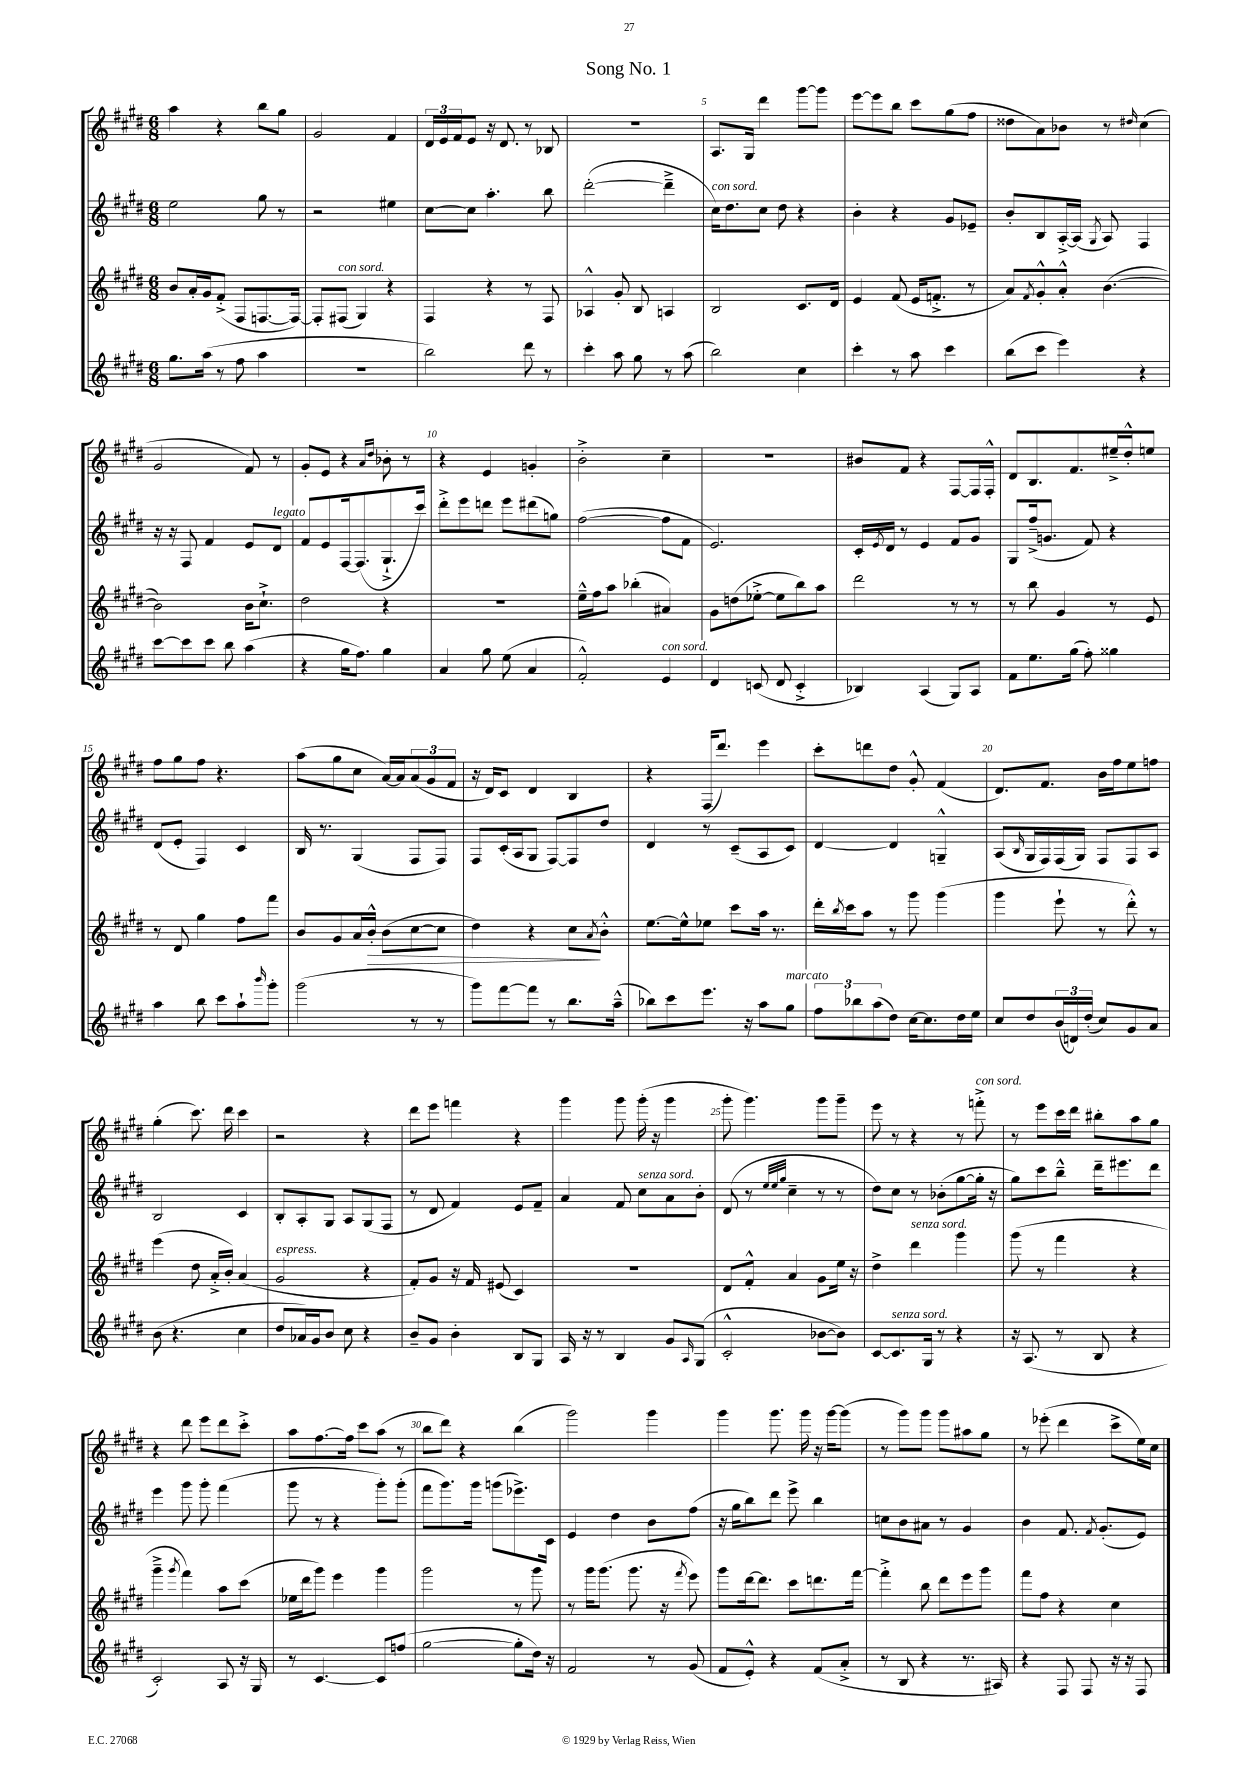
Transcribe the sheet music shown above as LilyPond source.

\header { title = "Song No. 1" }
<<
\new StaffGroup <<
\new Staff = "s0" {
    \clef treble \key e \major \numericTimeSignature \time 6/8
    a''4 r4 b''8 gis''8 |
    gis'2 fis'4 |
    \tuplet 3/2 { dis'16 e'16 fis'16 } e'8 r16 dis'8. r8 bes8 |
    R2. |
    a8. gis16 dis'''4 gis'''8~ gis'''8 |
    e'''8~ e'''8 b''8 cis'''8 gis''8( fis''8 |
    disis''8 a'8) bes'8 r8 \grace { dis''16 } cis''4( |
    gis'2 fis'8) r8 |
    gis'8-. e'8 r4 \grace { a'16 dis''16 } bes'8-. r8 |
    r4 e'4 g'4-. |
    b'2-.-> cis''4-- |
    R2. |
    bis'8 fis'8 r4 fis8~ fis16 fis16-.-^ |
    dis'8 b8. fis'8. eis''16---> dis''16-.-^ e''8 |
    fis''8 gis''8 fis''8 r4. |
    a''8( gis''8 cis''8 a'16~) a'16 \tuplet 3/2 { a'8( gis'8 fis'8 } |
    r16 dis'16) cis'8 dis'4 b4 |
    r4 fis16( dis'''8.) e'''4 |
    cis'''8-. d'''8 dis''8 gis'8-.-^ fis'4( |
    dis'8.) fis'8. b'16 fis''16 e''8 f''8 |
    gis''4-.( cis'''8.) dis'''16 cis'''4 |
    r2 r4 |
    dis'''8 e'''8 f'''4 r4 |
    gis'''4 gis'''8 gis'''16-.( r16 gis'''4 |
    gis'''8-. gis'''4.) gis'''8 gis'''8-- |
    e'''8 r8 r4 r8 f'''8-.->^\markup { \italic "con sord." } |
    r8 e'''8 cis'''16 dis'''16 bis''8-. a''8 gis''8 |
    r4 dis'''8 e'''8 dis'''8 cis'''8-.-> |
    a''8 fis''8.~ fis''16 cis'''8 a''8( r8 |
    b''8 dis'''8) r4 b''4( |
    gis'''2) gis'''4 |
    gis'''4 gis'''8. gis'''16 r16 gis'''16~ gis'''8( |
    r8 gis'''8) gis'''8 gis'''8 ais''8 gis''8 |
    r8 ees'''8-.( dis'''4 cis'''8-> e''16) cis''16 \bar "|." |
}
\new Staff = "s1" {
    \clef treble \key e \major \numericTimeSignature \time 6/8
    e''2 gis''8 r8 |
    r2 eis''4 |
    cis''8~ cis''8 a''4.-. b''8 |
    dis'''2~-.( dis'''4---> |
    cis''16^\markup { \italic "con sord." }) dis''8. cis''8 dis''8 r4 |
    b'4-. r4 gis'8 ees'8-- |
    b'8-. b8 a16~-.-> a16( \acciaccatura { gis8 } a8) fis4 |
    r16 r16 fis8 fis'4 e'8 dis'8^\markup { \italic "legato" } |
    fis'8 e'8 fis16~ fis8.( gis8.-!-> cis'''16) |
    dis'''8-.-> e'''8 d'''8 e'''8 dis'''8( g''8) |
    fis''2~( fis''8 fis'8 |
    e'2.) |
    cis'16-. \acciaccatura { e'8 } dis'16 r8 e'4 fis'8 gis'8 |
    gis8 fis''16--->( g'8. fis'8) r4 |
    dis'8( e'8-. fis4) cis'4 |
    b16 r8. gis4( fis8 fis8) |
    fis8 cis'16-.( a16 gis8 fis8~) fis8 dis''8 |
    dis'4 r8 cis'8--( a8 cis'8) |
    dis'4~ dis'4 g4---^ |
    a8( \grace { b16 } gis16 fis16) fis16( gis16) fis8 fis8 a8 |
    b2 cis'4 |
    b8-. a8-. gis8 a8 gis8( fis8 |
    r8 dis'8 fis'4) e'8 fis'8-- |
    a'4 fis'8 cis''8^\markup { \italic "senza sord." } a'8 b'8-. |
    dis'8( r8 \grace { e''32 e''32 gis''32 } cis''4-- r8 r8 |
    dis''8) cis''8 r8 bes'8-.( gis''8~ gis''16-. r16 |
    gis''8) cis'''8 b''8---^ dis'''16-- eis'''8. dis'''8 |
    e'''4 gis'''8 gis'''8-. fis'''4( |
    gis'''8 r8 r4 gis'''8-.) gis'''8-.( |
    fis'''8 gis'''8.) gis'''16 g'''8( ees'''8.->) cis'16 |
    e'4 dis''4 b'8 fis''8( |
    r16 gis''16 b''8) dis'''8 e'''8-> b''4 |
    c''8 b'8 ais'8 r8 gis'4 |
    b'4 fis'8. \acciaccatura { fis'8 } gis'8.-.( e'8) \bar "|." |
}
\new Staff = "s2" {
    \clef treble \key e \major \numericTimeSignature \time 6/8
    b'8 a'16-. gis'16 fis'8-.->( fis8 f8.~ f16~) |
    f8-. fis8^\markup { \italic "con sord." }( gis4) r4 |
    fis4 r4 r8 fis8 |
    aes4-^ gis'8-. b8 a4 |
    b2 cis'8. dis'16 |
    e'4 fis'8( e'16 f'8.-.-> r8 |
    a'8) \acciaccatura { fis'8 } gis'8-.-^ a'8-.-^ b'4.~( |
    b'2) b'16 cis''8.-!-> |
    dis''2 r4 |
    R2. |
    e''16---^ fis''16 a''8 bes''4-.( ais'4) |
    gis'8 d''8( ees''8~-.-> ees''8 b''8) a''8 |
    dis'''2 r8 r8 |
    r8 b''8 gis'4 r8 e'8 |
    r8 dis'8 gis''4 fis''8 fis'''8 |
    b'8 gis'8 a'16 b'16-.-^\> b'8( cis''8~ cis''8 |
    dis''4) r4 cis''8\! \acciaccatura { a'8 } b'8-.-^ |
    e''8.~ e''16-^ ees''8 cis'''8 a''16 r8. |
    dis'''16-. \acciaccatura { b''8 } cis'''16 a''8 r8 gis'''8 gis'''4( |
    gis'''4 e'''8-! r8 dis'''8-.-^) r8 |
    e'''4( dis''8 a'16-.-> b'16-.) a'4( |
    gis'2^\markup { \italic "espress." } r4 |
    fis'8-.) gis'8 r16 fis'16 eis'8( cis'4) |
    R2. |
    dis'8 fis'8-.-^ a'4 gis'8 e''16 r16 |
    dis''4-> dis'''4^\markup { \italic "senza sord." } gis'''4 |
    gis'''8( r8 fis'''4 r4 |
    gis'''4---> \acciaccatura { gis'''8 } fis'''4) a''8 cis'''8( |
    ees''16 dis'''16 gis'''8) e'''4 gis'''4 |
    gis'''2 r8 gis'''8 |
    r8 gis'''16 gis'''8.( gis'''8. r16 \acciaccatura { fis'''8 } e'''8) |
    gis'''8 dis'''16~ dis'''8. cis'''8 d'''8. fis'''16~ |
    fis'''4-.-> b''8 dis'''8 e'''8 gis'''8 |
    fis'''8 fis''8 r4 cis''4 \bar "|." |
}
\new Staff = "s3" {
    \clef treble \key e \major \numericTimeSignature \time 6/8
    gis''8. a''16( r8 fis''8 a''4 |
    R2. |
    b''2) dis'''8 r8 |
    cis'''4-. a''8 gis''8 r8 a''8( |
    b''2) cis''4 |
    cis'''4-. r8 a''8 cis'''4 |
    b''8( cis'''8 e'''4) r4 |
    cis'''8~ cis'''8 cis'''8 b''8 a''4( |
    r4 gis''16 fis''8.) gis''4 |
    a'4 gis''8 e''8( a'4 |
    fis'2-.-^) e'4^\markup { \italic "con sord." } |
    dis'4 c'8( dis'8 c'4-.-> |
    bes4) a4( gis8) a8 |
    fis'8 e''8. gis''16( fis''8-.) gisis''4 |
    a''4 b''8 cis'''8 a''8-! \grace { b'''16 } gis'''8-. |
    gis'''2( r8 r8 |
    gis'''8) fis'''8~ fis'''8 r8 b''8. a''16---^( |
    bes''8) cis'''8 e'''8. r16 a''8 gis''8^\markup { \italic "marcato" } |
    \tuplet 3/2 { fis''8 bes''8 a''8( } dis''8) cis''16~ cis''8. dis''16 e''16 |
    cis''8 dis''8 \tuplet 3/2 { b'16( d'16) dis''16-.( } cis''8) gis'8 a'8 |
    b'8( r4. cis''4 |
    dis''8 aes'16) gis'16 b'8 cis''8 r4 |
    b'8-- gis'8 b'4-. b8 gis8 |
    a16 r16 r8 b4 gis'8 \grace { a16 } gis8( |
    cis'2-.-^ bes'8~ bes'8) |
    cis'8~ cis'8.^\markup { \italic "senza sord." } gis16 r8 r4 |
    r16 a8.( r8 b8 r4 |
    cis'2-.) a8 r16 gis16 |
    r8 cis'4.~ cis'8 f''8( |
    gis''2~ gis''8-. dis''16) r16 |
    fis'2 r8 gis'8( |
    fis'8 e'8-.-^) r4 fis'8( a'8-.-> |
    r8 b8 r4 r8. ais16) |
    r4 fis8 fis8 r16 r16 fis8 \bar "|." |
}
>>
>>
\layout { \context { \Score \override BarNumber.break-visibility = ##(#f #t #t) barNumberVisibility = #(every-nth-bar-number-visible 5) } }
